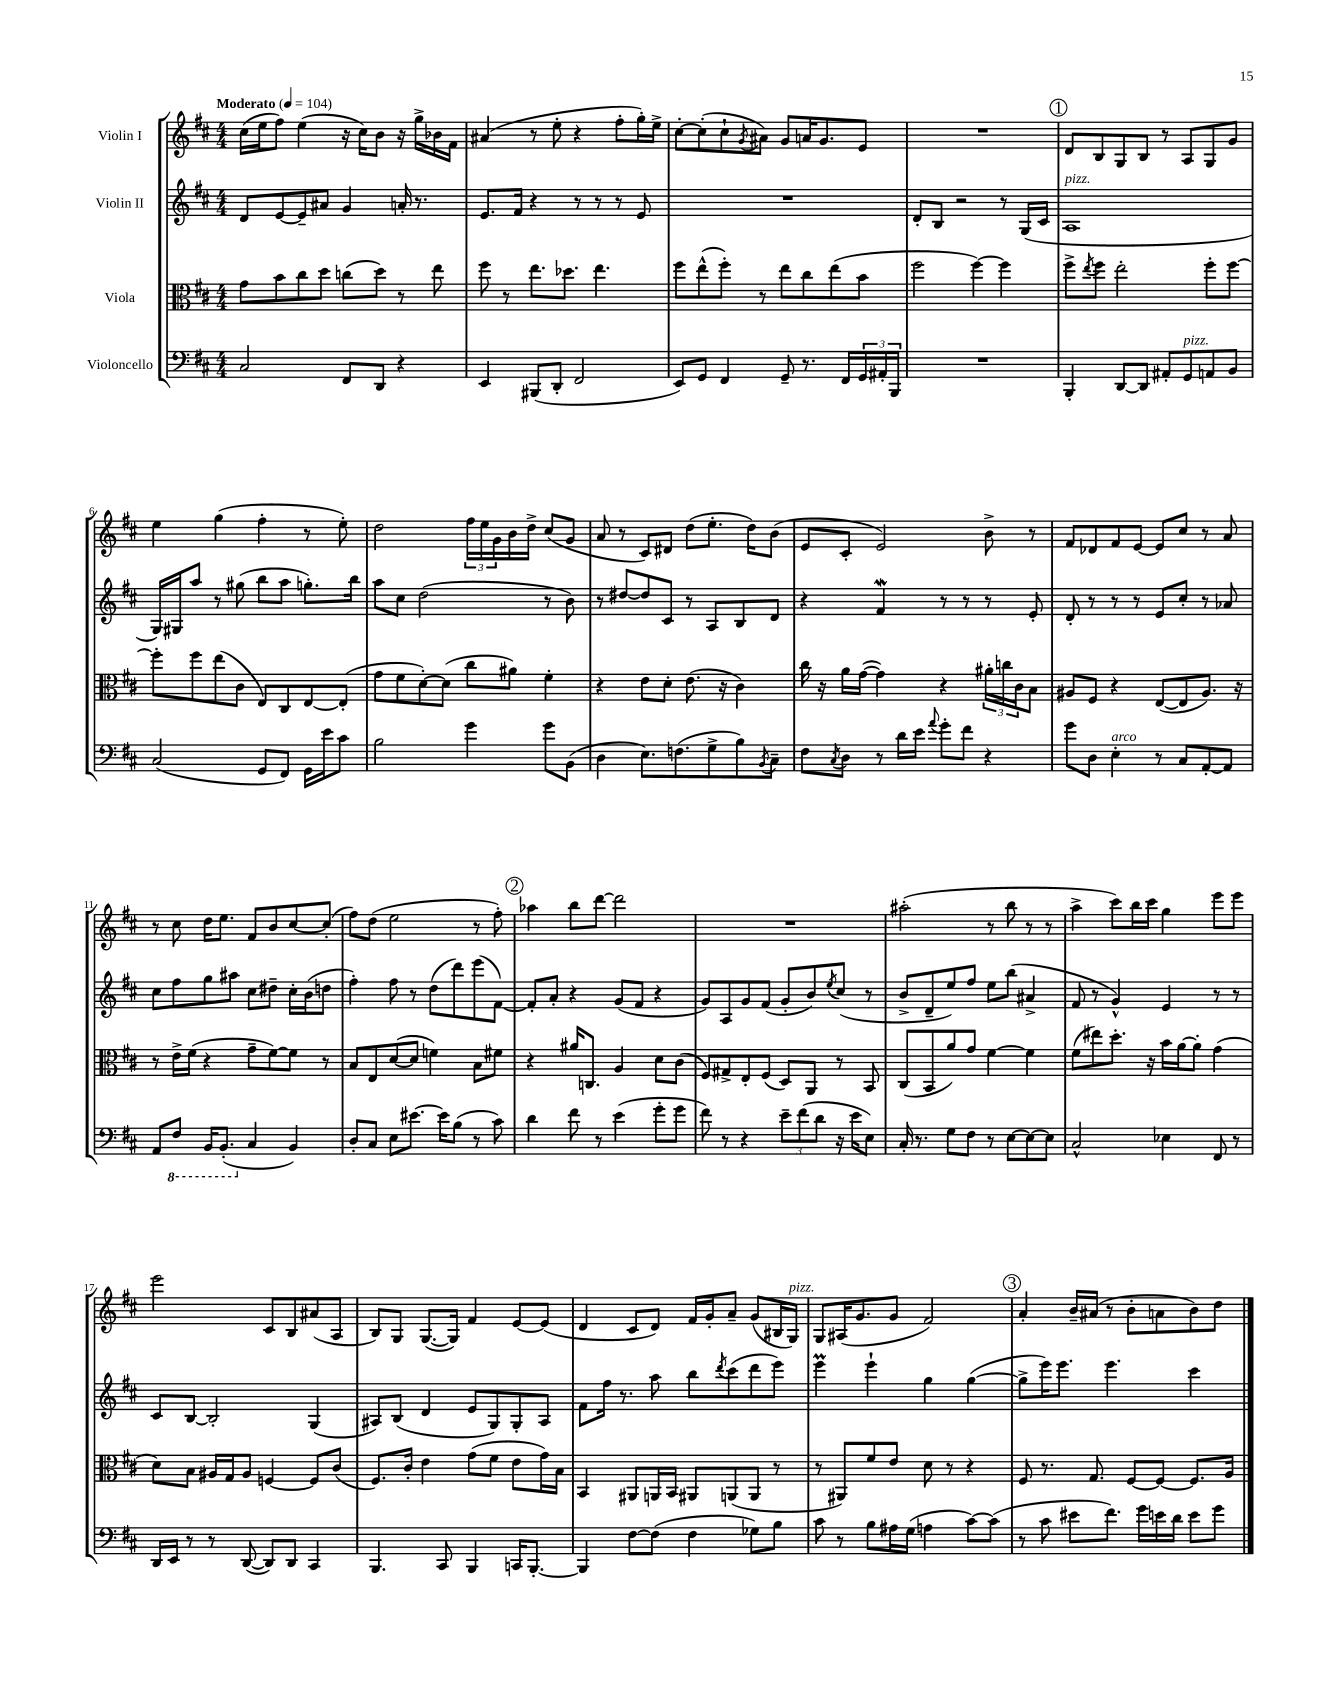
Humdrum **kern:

**kern	**kern	**kern	**kern
*staff4	*staff3	*staff2	*staff1
*clefF4	*clefC3	*clefG2	*clefG2
*k[f#c#]	*k[f#c#]	*k[f#c#]	*k[f#c#]
*M4/4	*M4/4	*M4/4	*M4/4
*MM104	*MM104	*MM104	*MM104
2C#	8g	8d	(16cc#
.	.	.	16ee
.	8b	[8e	8ff#)
.	8cc#	8e~]	(4ee
.	8dd	8a#	.
8FF#	(8cc	4g	16r
.	.	.	16cc#)
8DD	8dd)	.	8b
4r	8r	16a'	16r
.	.	8.r	16gg^
.	8ee	.	16b-
.	.	.	16f#
=	=	=	=
4EE	8ff#	8.e	(4a#
.	8r	.	.
.	.	16f#	.
(8BBB#	8.ee	4r	8r
8DD'	.	.	8ee'
.	8.dd-	.	.
2FF#	.	8r	4r
.	4.ee	8r	.
.	.	8r	8ff#'
.	.	8e	16gg')
.	.	.	16ee^
=	=	=	=
8EE)	8ff#	1r	[8cc#'
8GG	(8ee^^	.	(8cc#']
4FF#	8ff#')	.	8cc#`
.	.	.	8qg
.	8r	.	8a#)
8GG~	8ee	.	8g
8.r	8cc#	.	16a
.	.	.	8.g
.	(8ee	.	.
16FF#	.	.	.
24GG	8b	.	8e
24AA#'	.	.	.
24BBB	.	.	.
=	=	=	=
1r	2ff#	8d'	1r
.	.	8B	.
.	.	2r	.
.	[4ff#)	.	.
.	4ff#]	8r	.
.	.	(16G	.
.	.	16c#	.
=	=	=	=
4BBB'	8ff#^	1A	8d
.	8qee	.	.
.	8ff#	.	8B
[8DD	2ee'	.	8G
8DD]	.	.	8B
8AA#'	.	.	8r
8GG	.	.	8A
8AA	8ff#'	.	8G
8BB	[8ff#	.	8g
=	=	=	=
(2C#	8ff#']	16G)	4ee
.	.	16G#	.
.	8ff#	8aa	.
.	(8ee	8r	(4gg
.	8c#	(8gg#	.
8GG	8E)	8bb	4ff#'
8FF#)	8C#	8aa	.
16GG	[8E	8.gg')	8r
16e	.	.	.
8c#	(8E']	.	8ee')
.	.	16bb	.
=	=	=	=
2B	8g	8aa	2dd
.	8f#	8cc#	.
.	[8d')	(2dd	.
.	(8d]	.	.
4g	8cc#	.	24ff#
.	.	.	24ee
.	.	.	24g
.	8a#)	.	16b
.	.	.	16dd^
8g	4f#'	8r	(8cc#
(8BB	.	8b)	8g
=	=	=	=
4D	4r	8r	8a
.	.	[8dd#	8r
8.E)	8e	8dd#]	8c#)
.	8d'	8c#	8d#
(8.F	.	.	.
.	(8.e	8r	(8dd
8G^	.	8A	8.ee'
.	16r	.	.
8B)	4c#)	8B	.
.	.	.	16dd)
8qBB	.	.	.
8C#~	.	8d	(8b
=	=	=	=
8F#	16cc#	4r	8e
.	16r	.	.
8qC#	.	.	.
8D	16a	.	8c#'
.	([16g	.	.
8r	4g])	4f#	2e)
16d	.	.	.
16e	.	.	.
8qqa	.	.	.
8g'	4r	8r	.
8f#	.	8r	.
4r	24a#'	8r	8b^
.	24cc	.	.
.	24c#	.	.
.	8B	8e'	8r
=	=	=	=
8g	8A#	8d'	8f#
8D	8F#	8r	8d-
4E'	4r	8r	8f#
.	.	8r	[8e
8r	([8E	8e	8e]
8C#	8E]	8cc#'	8cc#
[8AA'	8.A#)	8r	8r
8AA]	.	8a-	8a
.	16r	.	.
=	=	=	=
8AA	8r	8cc#	8r
8FF#	16e^	8ff#	8cc#
.	(16f#	.	.
16BBB	4r	8gg	16dd
(8.BBB'	.	.	8.ee
.	.	8aa#	.
4C#	8g~	8cc#	8f#
.	[8f#)	8dd#~	8b
4BB)	8f#]	16cc#'	[8cc#
.	.	(16b	.
.	8r	8dd	(8cc#']
=	=	=	=
8D'	8B	4ff#')	8ff#)
8C#	8E	.	(8dd
8E	([8d	8ff#	2ee
[8.e#	8d]	8r	.
.	4f)	(8dd	.
16e#]	.	.	.
(8B	.	8ddd)	.
8r	8B	(8eee	8r
8c#)	8f#	[8f#)	8ff#')
=	=	=	=
4d	4r	8f#']	4aa-
.	.	8a'	.
8f#	16a#	4r	8bb
.	8.C	.	.
8r	.	.	[8ddd
(4e	4A	(8g	2ddd]
.	.	8f#	.
8g'	8d	4r	.
8g	(8c#	.	.
=	=	=	=
8f#)	8F#)	8g)	1r
8r	8G#^	8A	.
4r	8E'	8g	.
.	(8F#	(8f#	.
12e~	8D)	8g'	.
(12f#	.	.	.
.	8AA	8b)	.
12d	.	.	.
.	.	8qee	.
16r	8r	(8cc#	.
16e	.	.	.
8E)	8BB	8r	.
=	=	=	=
16C#'	(8C#	8b^	(2aa#'
8.r	.	.	.
.	8BB	8d~	.
8G	8a)	8ee)	.
8F#	8g	8ff#	.
8r	[4f#	8ee	8r
[8E	.	(8bb	8bb
8E_	4f#]	4a#^	8r
8E]	.	.	8r
=	=	=	=
2C#^^	(8f#	8f#	4aa^
.	8ee#)	8r	.
.	8.dd'	4g^^)	8ccc#)
.	.	.	16bb
.	16r	.	16ccc#
4E-	16b	4e	4gg
.	[16a	.	.
.	8a']	.	.
8FF#	(4g	8r	8eee
8r	.	8r	8eee
=	=	=	=
16DD	8d)	8c#	2eee
16EE	.	.	.
8r	8B	[8B	.
8r	16A#	2B']	.
.	16G	.	.
([8DD	8A#	.	.
8DD])	[4F	.	8c#
8DD	.	.	8B
4CC#	8F]	(4G	(8a#
.	(8c#	.	8A
=	=	=	=
4.BBB	8.F#)	8A#)	8B)
.	.	(8B	8G
.	16c#'	.	.
.	4e	4d	([8.G
8CC#	.	.	.
.	.	.	16G])
4BBB	(8g	8e	4f#
.	8f#	8G)	.
16CC	8e	8G'	[8e
[8.BBB'	.	.	.
.	16g)	8A#	(8e]
.	16B	.	.
=	=	=	=
4BBB]	4BB	8f#	4d
.	.	16ff#	.
.	.	8.r	.
[8F#	8AA#	.	8c#
(8F#]	16AA	8aa	8d)
.	16BB	.	.
4F#	8AA#	8bb	16f#
.	.	.	16g'
.	.	8qddd	.
.	(8AA	(8ccc#	8a~
8G-)	8AA	8ddd	(8g
8B	8r	8eee)	16B#
.	.	.	16G)
=	=	=	=
8c#	8r	4eee	8G
8r	8AA#)	.	(16A#
.	.	.	8.g
8B	8f#	4eee`	.
16A#	8e	.	8g
(16G	.	.	.
4A	8d	4gg	2f#)
.	8r	.	.
[8c#)	4r	([4gg	.
(8c#]	.	.	.
=	=	=	=
8r	8F#	8gg^]	4a'
8c#	8.r	16eee)	.
.	.	8.eee	.
8e#	.	.	16b~
.	8.G	.	(16a#
8.f#)	.	4.eee	8r
.	[8F#	.	8b'
16g	.	.	.
16e	8F#_	.	8a
16d	.	.	.
8e	8.F#]	4ccc#	8b)
8g	.	.	8dd
.	16A	.	.
==	==	==	==
*-	*-	*-	*-
